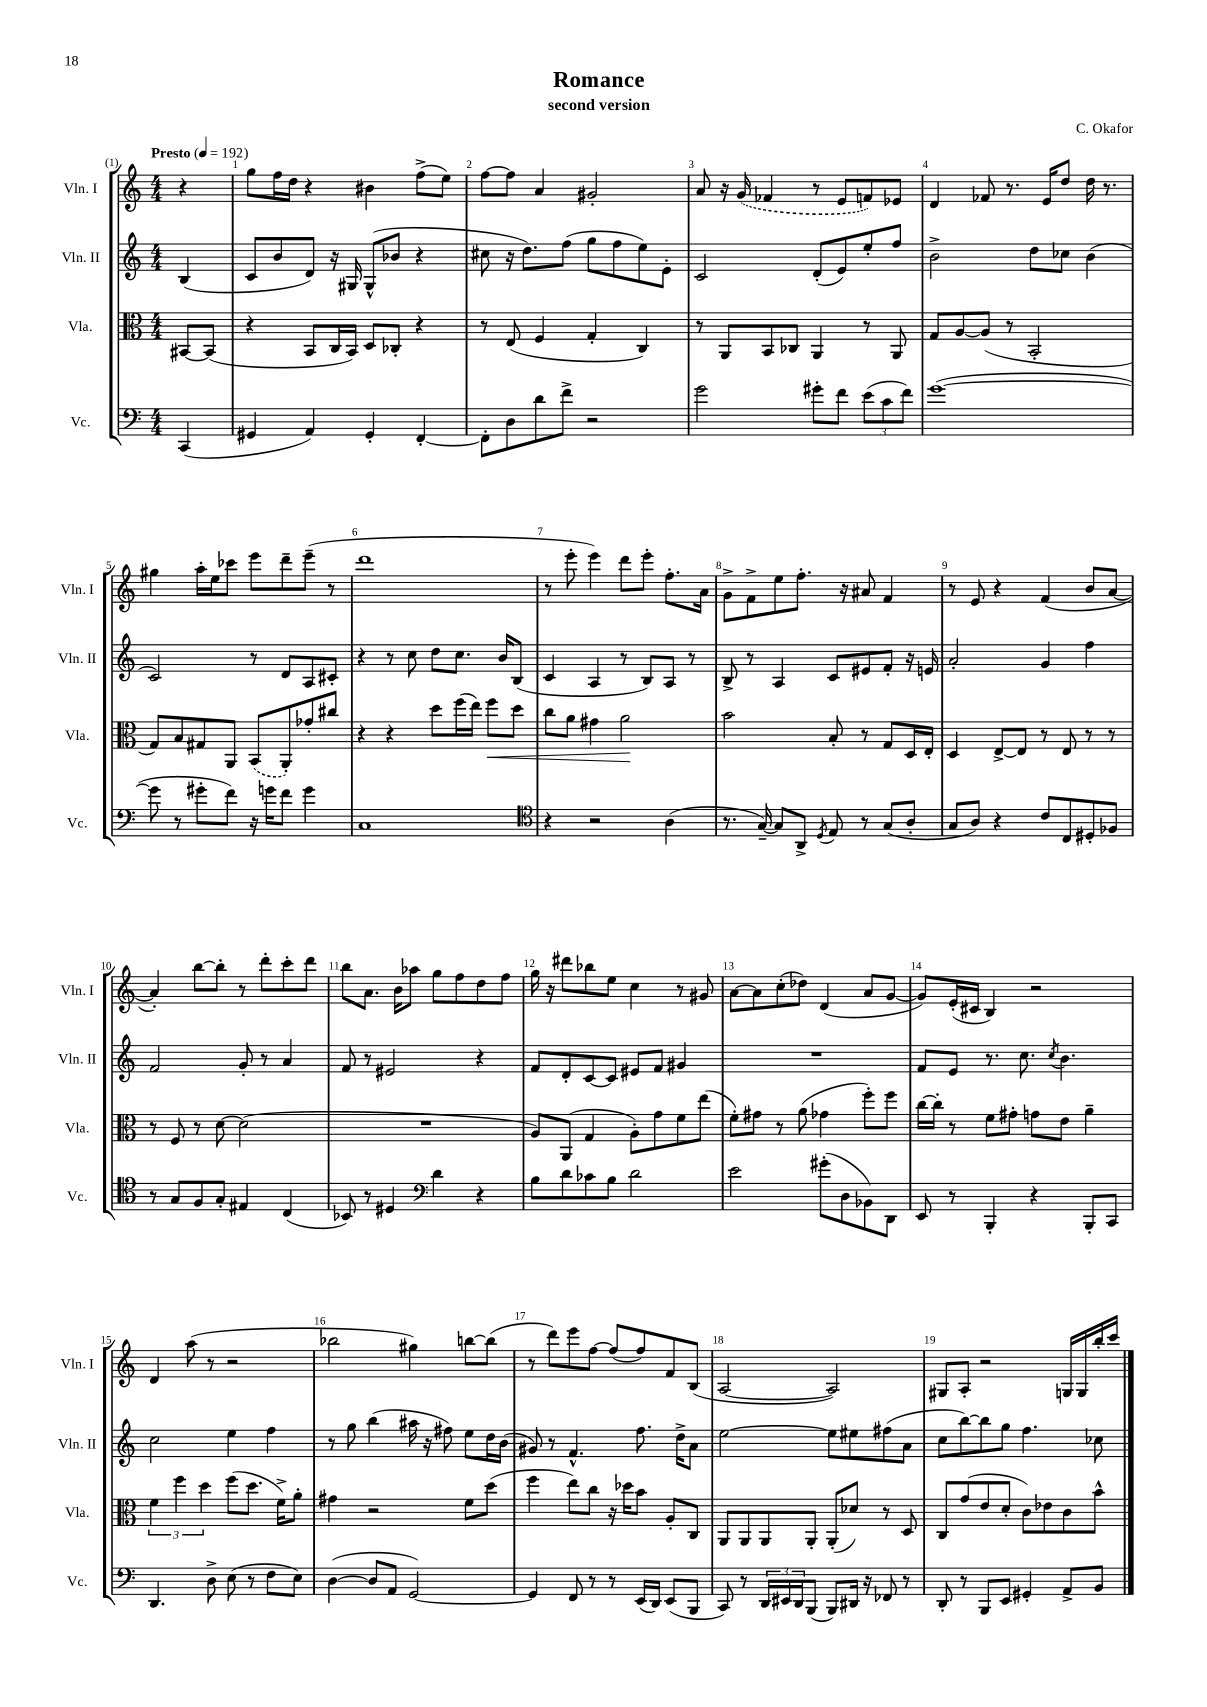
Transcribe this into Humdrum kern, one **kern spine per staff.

**kern	**kern	**dynam	**kern	**kern
*part4	*part3	*part3	*part2	*part1
*staff4	*staff3	*staff3	*staff2	*staff1
*I"Vc.	*I"Vla.	*	*I"Vln. II	*I"Vln. I
*I'Vc.	*I'Vla.	*	*I'Vln. II	*I'Vln. I
*clefF4	*clefC3	*	*clefG2	*clefG2
*k[]	*k[]	*	*k[]	*k[]
*M4/4	*M4/4	*	*M4/4	*M4/4
*MM192	*MM192	*	*MM192	*MM192
=	=	=	=	=
!	!	!	!	!LO:TX:a:B:t=Presto
(4CC/	[8BB#X/L	.	(4B/	4r
.	(8BB#/J]	.	.	.
=1	=1	=1	=1	=1
4GG#X/	4r	.	8c/L	8gg\L
.	.	.	8b/	16ff\L
.	.	.	.	16dd\JJ
4AA/)	8BB/L	.	8d/J)	4r
.	16C/L	.	16r	.
.	16BB/JJ)	.	16G#X/	.
4GG#'/	8D/L	.	(8G#^^/L	4b#X\
.	8C-X'/J	.	8b-X/J	.
[4FF'/	4r	.	4r	(8ff^\L
.	.	.	.	8ee\J)
=2	=2	=2	=2	=2
8FF'\L]	8r	.	8cc#X\	[8ff\L
8D\	(8E/	.	16r	8ff\J]
.	.	.	8.dd\L)	.
8d\	4F/	.	.	4a/
8f^\J	.	.	(8ff\J	.
2r	4G'/	.	8gg\L	2g#X'/
.	.	.	8ff\	.
.	4C/)	.	8ee\)	.
.	.	.	8e'\J	.
=3	=3	=3	=3	=3
2g\	8r	.	2c/	8a/
.	8AA/L	.	.	16r
.	.	.	.	(16g/
.	8BB/	.	.	4f-X/
.	8C-X/J	.	.	.
8g#X'\L	4AA/	.	(8d'/L	8r
8f\J	.	.	8e/)	8e/L
(12e\L	8r	.	8ee'/	8fn/)
12c\	.	.	.	.
.	8AA/	.	8ff/J	8e-X/J
12f\J)	.	.	.	.
=4	=4	=4	=4	=4
([1g	8G/L	.	2b^\	4d/
.	[8A/	.	.	.
.	(8A/J]	.	.	8f-X/
.	8r	.	.	8.r
.	2BB'/	.	8dd\L	.
.	.	.	.	16e/KL
.	.	.	8cc-X\J	8dd/J
.	.	.	(4b\	16dd\
.	.	.	.	8.r
!!LO:LB:g=z
=5	=5	=5	=5	=5
8g\]	8G/L)	.	2c/)	4gg#X\
8r	8B/	.	.	.
8g#X'\L	8G#X/	.	.	16aa'\LL
.	.	.	.	16ee\J
8f\J)	8AA/J	.	.	8ccc-X\J
16r	(8BB/L	.	8r	8eee\L
16gn\KL	.	.	.	.
8f\J	8AA'/)	.	8d/L	8ddd~\
4g\	8g-X'/	.	8A/	(8eee~\J
.	8cc#X/J	.	8c#X'/J	8r
=6	=6	=6	=6	=6
1C	4r	.	4r	1ddd
.	4r	.	8r	.
.	.	.	8cc\	.
.	8dd\L	.	8dd\L	.
.	(16ff\L	.	8.cc\J	.
.	16ee\JJ)	.	.	.
!	!	!LO:HP:b	!	!
.	8ff\L	<	.	.
.	.	.	16b/KL	.
.	8dd\J	.	(8B/J	.
=7	=7	=7	=7	=7
*clefC4	*	*	*	*
4r	8cc\L	.	4c/	8r
.	8a\J	.	.	8eee'\
2r	4g#X\	.	4A/	4eee\)
.	2a\	.	8r	8ddd\L
.	.	.	8B/L)	8eee'\J
(4A\	.	.	8A/J	8.ff'\L
.	.	.	8r	.
.	.	.	.	16a\Jk
.	.	[	.	.
=8	=8	=8	=8	=8
8.r	2b\	.	8B^/	8g^\L
.	.	.	8r	8f^\
[16G~/)	.	.	.	.
8G/L]	.	.	4A/	8ee\
8AA^/J	.	.	.	8.ff'\J
8qD/	.	.	.	.
8E/	8B'/	.	8c/L	.
.	.	.	.	16r
8r	8r	.	8e#X/	8a#X/
(8G/L	8G/L	.	8f'/J	4f/
8A'/J	16D/L	.	16r	.
.	16E'/JJ	.	16en/	.
=9	=9	=9	=9	=9
8G/L	4D/	.	2a'/	8r
8A/J)	.	.	.	8e/
4r	[8E^/L	.	.	4r
.	8E/J]	.	.	.
8c/L	8r	.	4g/	(4f/
8C/	8E/	.	.	.
8D#X'/	8r	.	4ff\	8b/L
8F-X/J	8r	.	.	[8a/J
!!LO:LB:g=z
=10	=10	=10	=10	=10
8r	8r	.	2f/	4a'/])
8G/L	8F/	.	.	.
8F/	8r	.	.	[8bb\L
8G'/J	[8d\	.	.	8bb'\J]
4E#X/	(2d\]	.	8g'/	8r
.	.	.	8r	8ddd'\L
(4C/	.	.	4a/	8ccc'\
.	.	.	.	8ddd\J
=11	=11	=11	=11	=11
8BB-X/)	1r	.	8f/	8bb\L
8r	.	.	8r	8.a\J
4D#X/	.	.	2e#X/	.
.	.	.	.	16b\KL
.	.	.	.	8aa-X\J
*clefF4	*	*	*	*
4d\	.	.	.	8gg\L
.	.	.	.	8ff\
4r	.	.	4r	8dd\
.	.	.	.	8ff\J
=12	=12	=12	=12	=12
8B\L	8A/L)	.	8f/L	16gg\
.	.	.	.	16r
8d\	(8AA/J	.	8d'/	8ddd#X\L
8c-X\	4G/	.	[8c/	8bb-X\
8B\J	.	.	8c/J]	8ee\J
2d\	8A'\L)	.	8e#X/L	4cc\
.	8g\	.	8f/J	.
.	8f\	.	4g#X/	8r
.	(8ee\J	.	.	8g#X/
=13	=13	=13	=13	=13
2e\	8f'\L)	.	1r	[8a\L
.	8g#X\J	.	.	8a\]
.	8r	.	.	(8cc'\
.	(8a\	.	.	8dd-X\J)
(8g#X'\L	4g-X\	.	.	(4d/
8D\	.	.	.	.
8BB-X\)	8ff'\L)	.	.	8a/L
8DD\J	8ff\J	.	.	[8g/J
=14	=14	=14	=14	=14
8EE/	[16cc\LL	.	8f/L	8g/L])
.	16cc'\JJ]	.	.	.
8r	8r	.	8e/J	(16e'/L
.	.	.	.	16c#X/JJ
4BBB'/	8f\L	.	8.r	4B/)
.	8g#X'\J	.	.	.
.	.	.	8.cc\	.
4r	8gn\L	.	.	2r
.	.	.	8qcc/	.
.	8e\J	.	4.b\	.
8BBB'/L	4a~\	.	.	.
8CC/J	.	.	.	.
!!LO:LB:g=z
=15	=15	=15	=15	=15
4.DD/	6f\	.	2cc\	4d/
.	6ff\	.	.	.
.	.	.	.	(8aa\
.	6dd\	.	.	.
8D^\	.	.	.	8r
(8E\	(8ff\L	.	4ee\	2r
8r	8.dd\J	.	.	.
8F\L	.	.	4ff\	.
.	16f^\KL)	.	.	.
8E\J)	8a'\J	.	.	.
=16	=16	=16	=16	=16
([4D\	4g#X\	.	8r	2bb-X\
.	.	.	8gg\	.
8D/L]	2r	.	(4bb\	.
8AA/J	.	.	.	.
[2GG/)	.	.	16aa#X\	4gg#X\)
.	.	.	16r	.
.	.	.	8ff#X\)	.
.	8f\L	.	8ee\L	[8bbn\L
.	(8dd\J	.	16dd\L	(8bb\J]
.	.	.	(16b\JJ	.
=17	=17	=17	=17	=17
4GG/]	4ff\	.	8g#X/)	8r
.	.	.	8r	8ddd\L)
8FF/	8ee\L)	.	4.f^^/	8eee\
8r	8cc\J	.	.	[8ff\J
8r	16r	.	.	(8ff/L]
.	16dd-X\KL	.	.	.
(16EE/LL	8b\J	.	8.ff\	8ff/)
16DD/JJ)	.	.	.	.
(8EE/L	8A'/L	.	.	8f/
.	.	.	16dd^\KL	.
8BBB/J	8C/J	.	8a\J	(8B/J
=18	=18	=18	=18	=18
8CC/)	8AA/L	.	[2ee\	[2A/
8r	8AA/	.	.	.
24DD/LL	8AA/	.	.	.
24EE#X/	.	.	.	.
24DD/J	.	.	.	.
(8BBB/J	8AA'/J	.	.	.
8BBB/L)	(8AA'/L	.	8ee\L]	2A/])
16DD#X/Jk	8d-X/J)	.	8ee#X\	.
16r	.	.	.	.
8FF-X/	8r	.	(8ff#X\	.
8r	8D/	.	8a\J	.
=19	=19	=19	=19	=19
8DD'/	8C/L	.	8cc\L	8G#X/L
8r	(8g/	.	[8bb\)	8A'/J
8BBB/L	8e/	.	8bb\]	2r
8EE/J	8d'/J	.	8gg\J	.
4GG#X'/	8c\L)	.	4.ff\	.
.	8e-X\	.	.	.
8AA^/L	8c\	.	.	16Gn/LL
.	.	.	.	16G/
8BB/J	8b^^\J	.	8cc-X\	16bb'/
.	.	.	.	16ccc/JJ
==	==	==	==	==
*-	*-	*-	*-	*-
